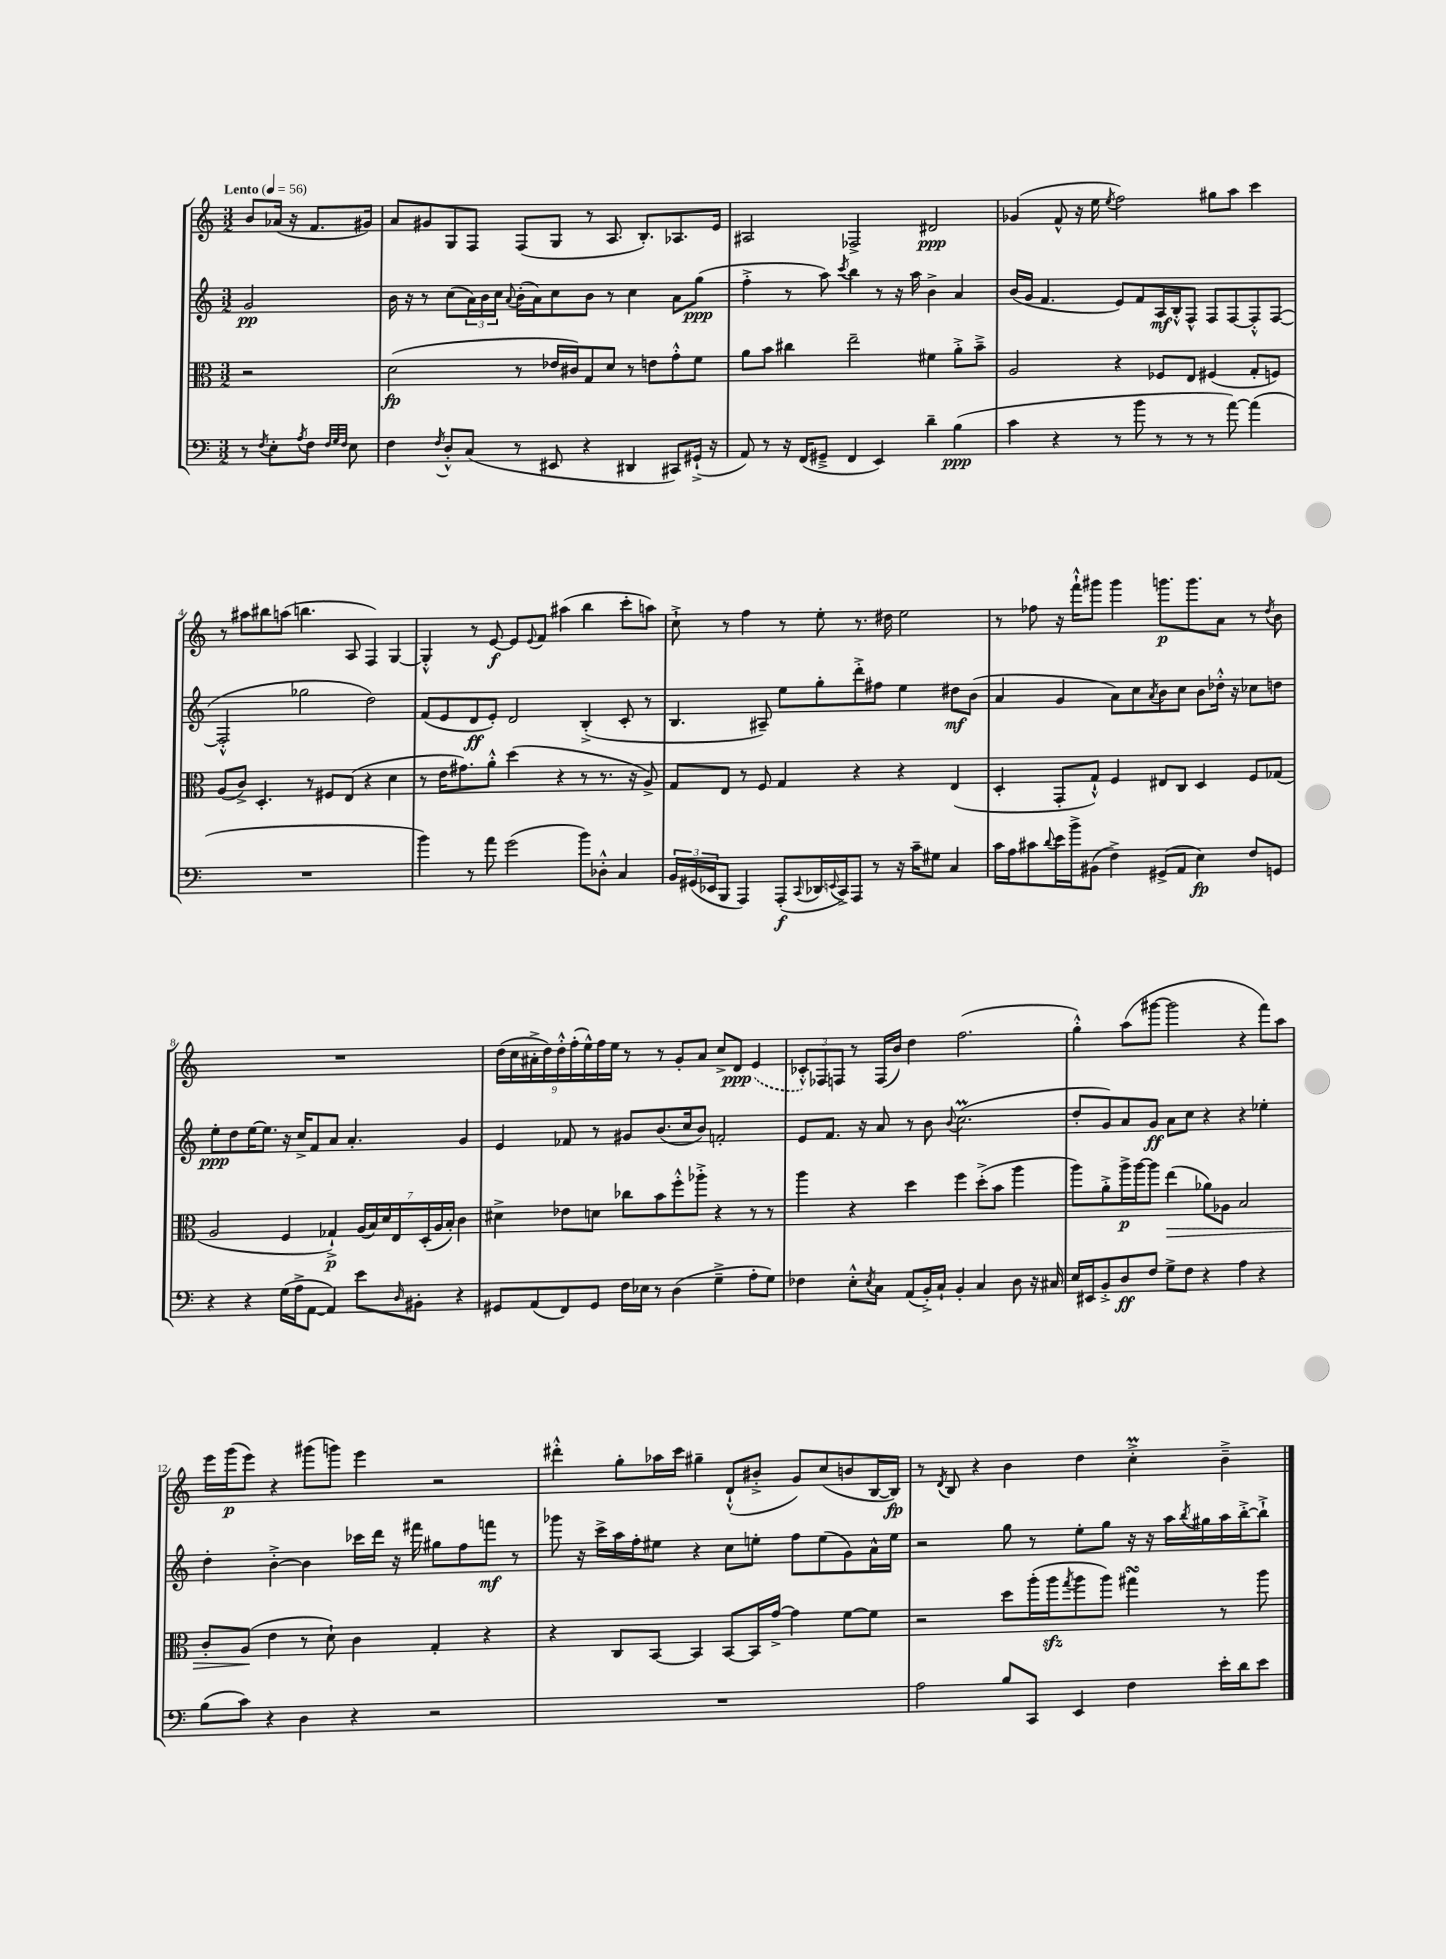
<<
\new StaffGroup <<
\new Staff = "s0" {
    \clef treble \key c \major \numericTimeSignature \time 3/2 \partial 2 \tempo "Lento" 4 = 56
    b'8 aes'16( r16 f'8. gis'16) |
    a'8 gis'8 g8 f8 f8( g8 r8 a8. b8.-.) aes8. e'16 |
    ais2 fes2-> dis'2\ppp |
    ges'4( f'8-^ r16 e''16 \acciaccatura { e''8 } f''2) gis''8 a''8 c'''4 |
    r8 ais''8 bis''8 a''8( b''4. a8 f4) g4~ |
    g4-.-^ r8 e'8~\f e'8 \appoggiatura { e'8 } f'8 ais''4( b''4 c'''8-. a''8) |
    c''8-!-> r8 f''4 r8 e''8-. r8. dis''16 e''2 |
    r8 fes''8 r16 f'''16-!-^ gis'''8 gis'''4 g'''8.\p g'''8. a'8 r8 \acciaccatura { d''8 } b'8 |
    R1. |
    \tuplet 9/8 { d''16( c''16 ais'16-.-> d''16) d''16-.-^ f''16-.( e''16-^) f''16 e''16 } r8 r8 g'8-. ais'8 c''8-> d'8\ppp \once \slurDashed e'4( |
    \tuplet 3/2 { ces'8-.-^) fes8 f8 } r8 f16( b'16) d''4 f''2.( |
    g''4-.-^) a''8( gis'''8~ gis'''2 r4 f'''8) a''8 |
    e'''16 g'''16\p( e'''8) r4 gis'''8( g'''8) e'''4 r2 |
    dis'''4-.-^ g''8-. aes''16 c'''16 gis''4-- d'8-!-^( bis'8-.-> g'8) c''8( b'8 b16~ b16\fp) |
    r8 \acciaccatura { d'8 } b8 r4 b'4 d''4 c''4-.->\prall b'4---> \bar "|." |
}
\new Staff = "s1" {
    \clef treble \key c \major \numericTimeSignature \time 3/2 \partial 2
    g'2\pp |
    b'16 r16 r8 c''8( \tuplet 3/2 { a'16) b'16 c''16 } \appoggiatura { a'8 } b'16-.( a'16) c''8 b'8 r8 c''4 a'8 g''8\ppp( |
    f''4-.-> r8 a''8) \acciaccatura { c'''8 } b''4 r8 r16 a''16 b'4-> a'4 |
    b'16( g'16 f'4. e'8) f'8 a16\mf b16-.-^ f8-^ f8 f8~ f8-.-^ f8~( |
    f2-.-^ ges''2 d''2) |
    f'8( e'8 d'8\ff e'8-.) d'2 b4-.->( c'8-. r8 |
    b4. ais8--) e''8 g''8-. d'''8-.-> fis''8 e''4 dis''8\mf b'8( |
    a'4 g'4 a'8) c''8 \acciaccatura { a'8 } b'8 c''8 b'8 des''16-.-^ r16 ces''8 d''8 |
    e''8-.\ppp d''8 e''16~ e''8. r16 c''16-> f'8 a'8 a'4.-. g'4 |
    e'4 fes'8 r8 gis'8 b'8.( c''16 b'8) f'2-. |
    e'8 f'8. r16 a'8 r8 b'8 \appoggiatura { b'8 } c''2.\prall( |
    d''8-. g'8) a'8 g'8\ff a'8 c''8 r4 r4 ees''4-. |
    d''4-. b'4~-.-> b'4 ces'''16 d'''16 r16 fis'''16 gis''8 f''8 f'''8\mf r8 |
    ges'''8 r16 c'''16-> a''16 f''16-. eis''8 r4 c''8 e''8-. f''8 e''8( g'8) a'16-^ e''16 |
    r2 g''8 r8 e''8-. g''8 r16 r16 a''16 \acciaccatura { b''8 } gis''16 a''16 b''16~-.-> b''8-!-> \bar "|." |
}
\new Staff = "s2" {
    \clef alto \key c \major \numericTimeSignature \time 3/2 \partial 2
    r2 |
    d'2\fp( r8 ees'16 cis'16) g8 d'8 r8 e'8 g'8-.-^ f'8 |
    a'8 b'8 cis''4 e''2-- fis'4 a'8-.-> b'8---> |
    a2 r4 fes8 e8 fis4( g8-. f8) |
    a8( c'8->) d4.-. r8 fis8 e8( r4 d'4 |
    r8 e'16 gis'8.) a'8-.-^ d''4( r4 r8 r8. r16 a8->) |
    g8 e8 r8 f8 g4 r4 r4 e4( |
    d4-. g,8-. g8-!-^) f4 eis8 c8 d4 f8 ges8( |
    a2 f4 ges4-!->\p) \tuplet 7/4 { a16( b16) d'16 e16 d16-.( a16 b16-.) } c'4 |
    dis'4-> ees'8 d'8 ces''8 b'8 f''8-.-^ aes''8-.-> r4 r8 r8 |
    a''4 r4 d''4 f''4 d''8-.->( b'8 a''4 |
    a''8) a'8-.-> a''16->\p a''16~ a''8 e''4\>( aes'8) aes8 b2 |
    c'8-. a8\!( e'4 r8 d'8-!) c'4 g4-. r4 |
    r4 c8 b,8~ b,4 b,8~ b,16 g'16~-> g'4 f'8~ f'8 |
    r2 d''8 a''16-.( a''16\sfz \acciaccatura { g''8 } a''8 a''8) gis''4\turn r8 a''8 \bar "|." |
}
\new Staff = "s3" {
    \clef bass \key c \major \numericTimeSignature \time 3/2 \partial 2
    r8 \acciaccatura { f8 } e8-. \acciaccatura { a8 } f8 \grace { f32 g32 f32 } e8 |
    f4 \acciaccatura { f8 } d8-.-^ c8( r8 eis,8 r4 dis,4 cis,8) gis,16-!->( r16 |
    a,8) r8 r16 f,16( gis,8---> f,4 e,4) d'4-- b4\ppp( |
    c'4 r4 r8 b'8 r8 r8 r8 a'8~) a'4( |
    R1. |
    b'4) r8 a'8 g'2( b'8) des8-.-^ c4 |
    \tuplet 3/2 { b,16 gis,16( ees,16 } b,,8 a,,4) a,,8-.\f( \appoggiatura { c,8 } des,16 \appoggiatura { e,8 } c,16->) a,,8 r8 r16 c'16-- gis8 c4 |
    c'16 a16 cis'8 \appoggiatura { d'8 } e'16 b'16-> bis,8( f4->) gis,8->( a,8 e4\fp) f8 g,8 |
    r4 r4 g16( a16-> a,8~ a,4) e'8 \grace { d16 } bis,8-. r4 |
    gis,8 a,8( f,8) gis,8 f16 ees16 r8 d4( g4---> a8-. g8) |
    fes4 e8-.-^ \acciaccatura { e8 } c8 a,8( b,16-.->) c16-! b,4-. c4 d8 r16 cis16 |
    e16 eis,16 b,8-.-> d8\ff f8 g8-> f8 r4 a4 r4 |
    b8( c'8) r4 d4 r4 r2 |
    R1. |
    a2 b8 c,8 e,4 f4 e'16-. d'16 e'8 \bar "|." |
}
>>
>>
